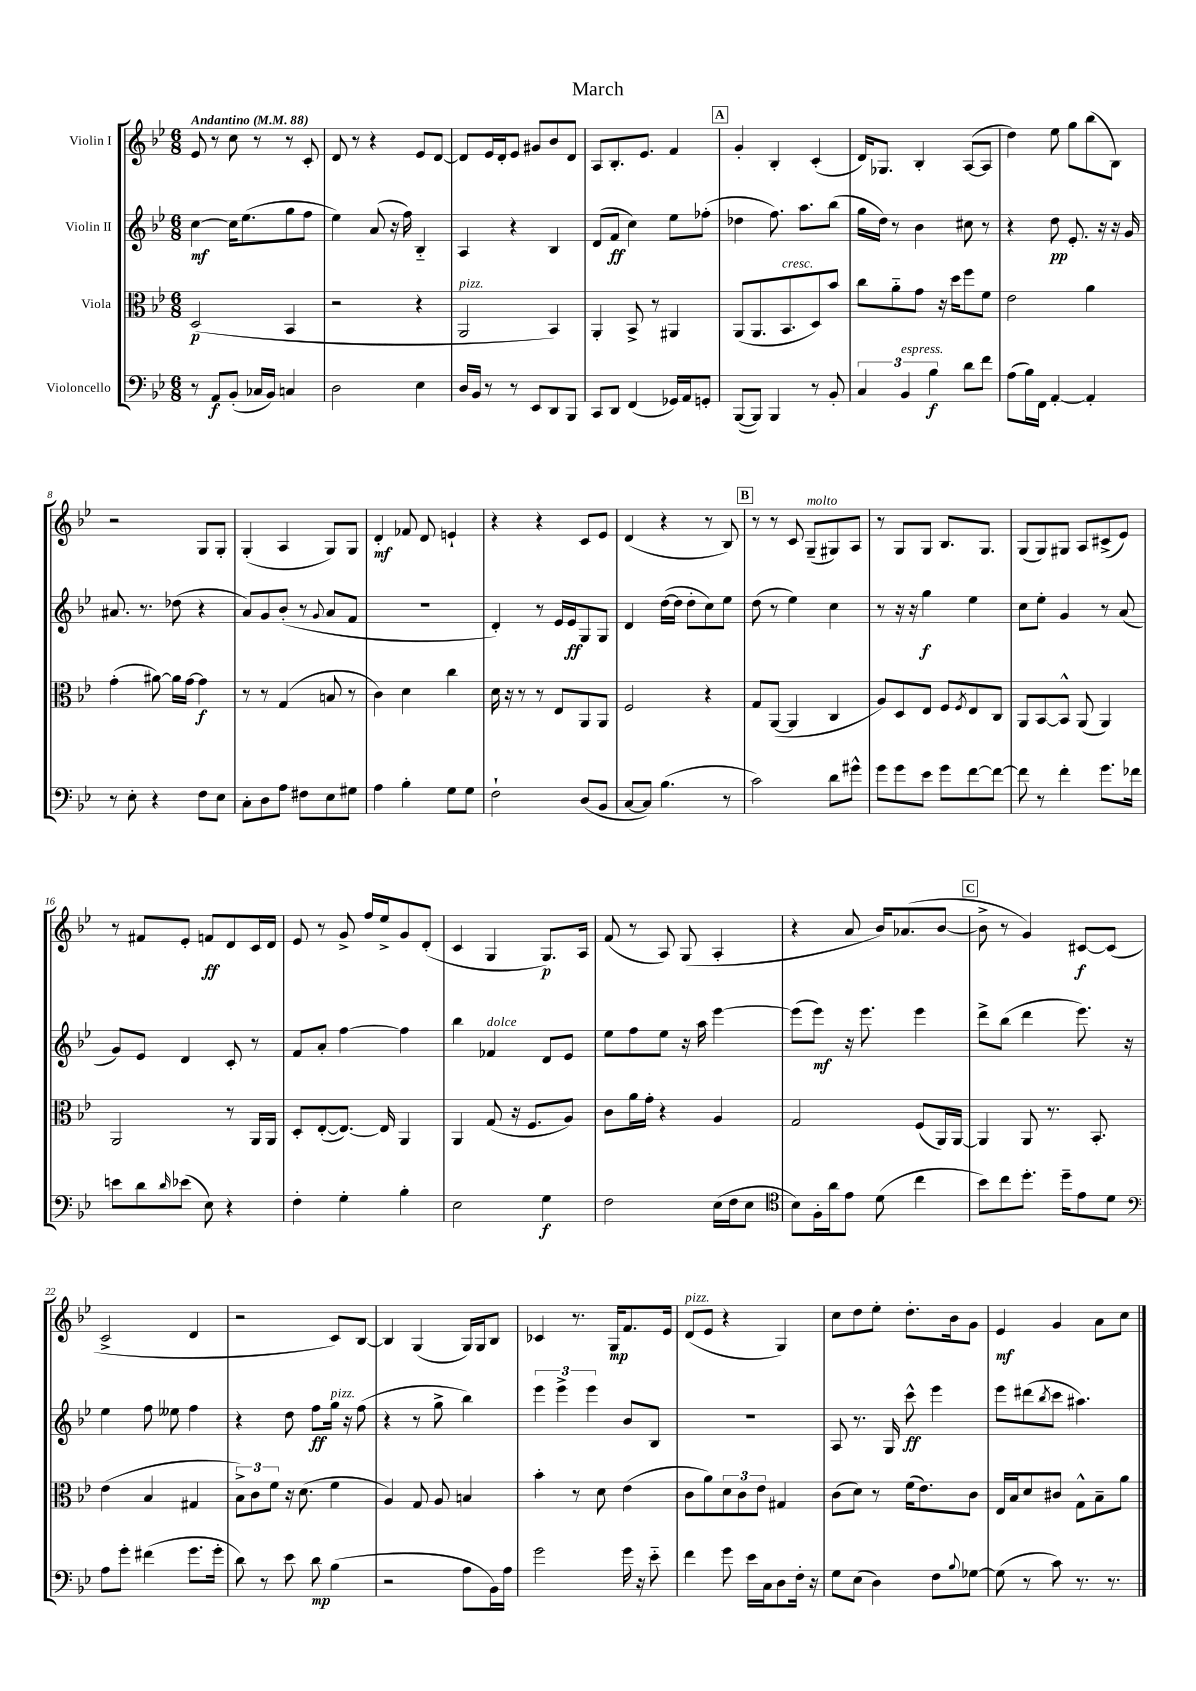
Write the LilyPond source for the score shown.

\header { title = "March" }
<<
\new StaffGroup <<
\new Staff = "s0" \with { instrumentName = "Violin I" } {
    \clef treble \key bes \major \numericTimeSignature \time 6/8 \tempo "Andantino" 4 = 88
    ees'8 r8 c''8 r8 r8 c'8-. |
    d'8 r8 r4 ees'8 d'8~ |
    d'8 ees'16 d'16-. ees'8 gis'8 bes'8 d'8 |
    a8 bes8.-. ees'8. f'4 |
    \mark \markup { \box "A" } g'4-. bes4-. c'4-.( |
    d'16) ges8. bes4-. a8~( a8 |
    d''4) ees''8 g''8 bes''8( bes8) |
    r2 g8 g8-. |
    g4-.( a4 g8) g8 |
    d'4-.\mf fes'8 d'8 e'4-! |
    r4 r4 c'8 ees'8 |
    d'4( r4 r8 bes8) |
    \mark \markup { \box "B" } r8 r8 c'8 g8--^\markup { \italic "molto" }( gis8) a8 |
    r8 g8 g8 bes8. g8. |
    g8( g8) gis8 a8 cis'8->( ees'8) |
    r8 fis'8 ees'8-. f'8\ff d'8 c'16 d'16 |
    ees'8 r8 g'8-> f''16 ees''16-> g'8 d'8-.( |
    c'4 g4 g8.\p) a16 |
    f'8( r8 a8) g8( a4-. |
    r4 a'8 bes'16) aes'8.( bes'8~ |
    \mark \markup { \box "C" } bes'8-> r8 g'4) cis'8~\f cis'8( |
    c'2-> d'4 |
    r2 c'8) bes8~ |
    bes4 g4( g16) g16 bes8 |
    ces'4 r8. g16\mp f'8. ees'16 |
    d'8^\markup { \italic "pizz." }( ees'8 r4 g4) |
    c''8 d''8 ees''8-. d''8.-. bes'16 g'8 |
    ees'4\mf g'4 a'8 c''8 \bar "|." |
}
\new Staff = "s1" \with { instrumentName = "Violin II" } {
    \clef treble \key bes \major \numericTimeSignature \time 6/8
    c''4~\mf c''16 ees''8.( g''8 f''8 |
    ees''4) a'8( r16 f''16) bes4-_ |
    a4 r4 bes4 |
    d'8( f'8\ff c''4) ees''8 fes''8-.( |
    \mark \markup { \box "A" } des''4 f''8.) a''8. bes''8( |
    g''16 d''16) r8 bes'4 cis''8 r8 |
    r4 d''8\pp ees'8.-. r16 r16 g'16 |
    ais'8. r8. des''8( r4 |
    a'8) g'8 bes'8-.( r8 \appoggiatura { g'8 } a'8 f'8 |
    R2. |
    d'4-.) r8 ees'16 ees'16\ff g8 g8 |
    d'4 d''16~( d''16 d''8-. c''8) ees''8 |
    \mark \markup { \box "B" } d''8( r8 ees''4) c''4 |
    r8 r16 r16 g''4\f ees''4 |
    c''8 ees''8-. g'4 r8 a'8( |
    g'8) ees'8 d'4 c'8-. r8 |
    f'8 a'8-. f''4~ f''4 |
    bes''4 fes'4^\markup { \italic "dolce" } d'8 ees'8 |
    ees''8 f''8 ees''8 r16 a''16 ees'''4~ |
    ees'''8( ees'''8\mf) r16 ees'''8. ees'''4 |
    \mark \markup { \box "C" } d'''8-> bes''8( d'''4 ees'''8.) r16 |
    ees''4 f''8 eeses''8 f''4 |
    r4 d''8 f''8\ff g''16^\markup { \italic "pizz." } r16 f''8( |
    r4 r8 g''8-> bes''4) |
    \tuplet 3/2 { ees'''4 ees'''4-> ees'''4 } bes'8 bes8 |
    R2. |
    a8 r8. g16 c'''8-^\ff ees'''4 |
    ees'''8 dis'''8( \acciaccatura { bes''8 } c'''8 ais''4.) \bar "|." |
}
\new Staff = "s2" \with { instrumentName = "Viola" } {
    \clef alto \key bes \major \numericTimeSignature \time 6/8
    d2\p( bes,4 |
    r2 r4 |
    a,2^\markup { \italic "pizz." } bes,4) |
    a,4-. bes,8-> r8 ais,4 |
    \mark \markup { \box "A" } a,8( a,8. bes,8.^\markup { \italic "cresc." } d8) bes'8 |
    c''8 a'8-_ g'8 r16 d''16 f''8 f'8 |
    ees'2 a'4 |
    g'4-.( ais'8~) ais'16 g'16~ g'4\f |
    r8 r8 g4( b8 r8 |
    c'4) d'4 c''4 |
    d'16 r16 r8 r8 ees8 a,8 a,8 |
    f2 r4 |
    \mark \markup { \box "B" } g8 a,8~( a,4 c4 |
    a8) d8 ees8 f8 \acciaccatura { f8 } ees8 c8 |
    a,8 bes,8~ bes,8-^ a,8( a,4) |
    a,2 r8 a,16 a,16 |
    d8-. ees8~-.( ees8.~) ees16 a,4 |
    a,4 g8( r16 f8. a8) |
    c'8 a'16 g'16-. r4 a4 |
    g2 f8( a,16) a,16~ |
    \mark \markup { \box "C" } a,4 a,8 r8. bes,8.-. |
    ees'4( bes4 gis4 |
    \tuplet 3/2 { bes8->) c'8 f'8 } r16 d'8.( f'4 |
    a4) g8 a8 b4 |
    bes'4-. r8 d'8 ees'4( |
    c'8 a'8) \tuplet 3/2 { d'8 c'8 ees'8 } gis4 |
    c'8( d'8) r8 f'16( ees'8.) c'8 |
    ees16 bes16 d'8 cis'8 g8-^ bes8-- a'8 \bar "|." |
}
\new Staff = "s3" \with { instrumentName = "Violoncello" } {
    \clef bass \key bes \major \numericTimeSignature \time 6/8
    r8 a,8\f bes,8-.( ces16 bes,16) c4 |
    d2 ees4 |
    d16 bes,16 r8 r8 ees,8 d,8 bes,,8 |
    c,8 d,8 f,4( ges,16) a,16 g,8-. |
    \mark \markup { \box "A" } bes,,8~( bes,,8) bes,,4 r8 bes,8-. |
    \tuplet 3/2 { c4 bes,4^\markup { \italic "espress." } bes4\f } d'8 f'8 |
    a8( bes16) f,16 a,4~-. a,4-. |
    r8 ees8-. r4 f8 ees8 |
    c8-. d8 a8 fis8 ees8 gis8 |
    a4 bes4-. g8 g8 |
    f2-! d8( bes,8 |
    c8~ c8) bes4.( r8 |
    \mark \markup { \box "B" } c'2) d'8 gis'8-^ |
    g'8 g'8 ees'8 g'8 f'8~ f'8~ |
    f'8 r8 f'4-. g'8. fes'16 |
    e'8 d'8 \grace { d'16 } ees'8( ees8) r4 |
    f4-. g4-. bes4-. |
    ees2 g4\f |
    f2 ees16( f16 ees8 |
    \clef tenor bes8) f16-. a'16 ees'8 d'8( c''4 |
    \mark \markup { \box "C" } bes'8) c''8 d''8.-. d''16-- ees'8 d'8 |
    \clef bass a8 g'8-. fis'4( g'8. g'16-. |
    d'8) r8 ees'8 d'8\mp bes4( |
    r2 a8 bes,16) a16 |
    g'2 g'16 r16 ees'8-_ |
    f'4 g'8 ees'16 c16 d8 f16-. r16 |
    g8 ees8( d4) f8 \appoggiatura { bes8 } ges8~ |
    ges8( r8 c'8) r8. r8. \bar "|." |
}
>>
>>
